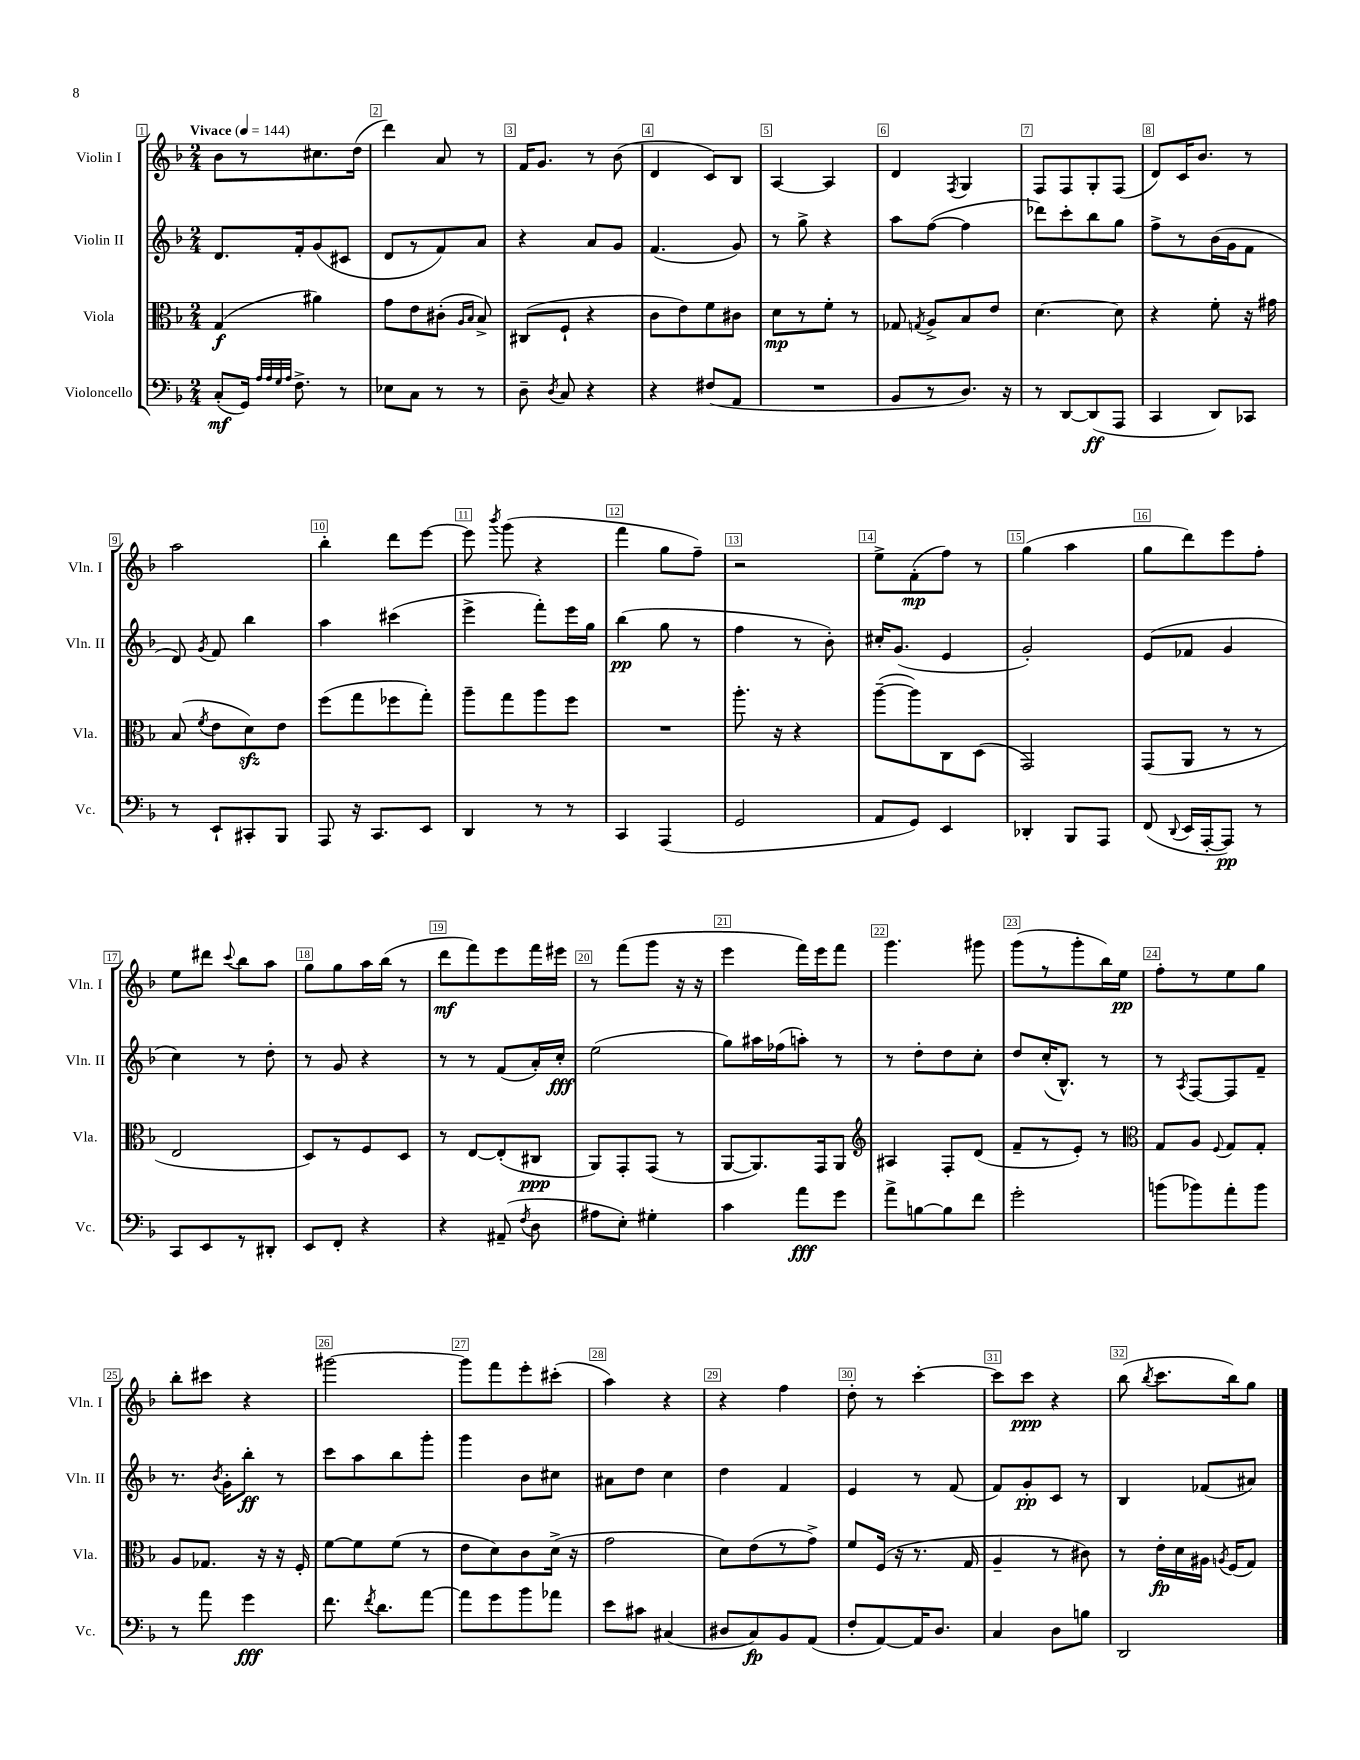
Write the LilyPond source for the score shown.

<<
\new StaffGroup <<
\new Staff = "s0" \with { instrumentName = "Violin I" shortInstrumentName = "Vln. I" } {
    \clef treble \key f \major \numericTimeSignature \time 2/4 \tempo "Vivace" 4 = 144
    \autoBeamOff bes'8[ r8 cis''8. d''16]( |
    d'''4) a'8 r8 |
    f'16[ g'8.] r8 bes'8( |
    d'4 c'8[) bes8] |
    a4~ a4 |
    d'4 \acciaccatura { f8 } g4 |
    f8[ f8 g8-. f8]( |
    d'8[) c'16 bes'8.] r8 |
    a''2 |
    bes''4-. d'''8[ e'''8]~ |
    e'''8 \acciaccatura { bes'''8 } g'''8( r4 |
    f'''4 g''8[ f''8]--) |
    r2 |
    e''8[-> f'8-.\mp( f''8]) r8 |
    g''4( a''4 |
    g''8[ d'''8) e'''8 f''8]-. |
    e''8[ dis'''8] \appoggiatura { c'''8 } bes''8[ a''8] |
    g''8[ g''8 a''16 bes''16]( r8 |
    d'''8[\mf f'''8) e'''8 f'''16 eis'''16] |
    r8 f'''8[( g'''8] r16 r16 |
    e'''4 f'''16[) e'''16 f'''8] |
    g'''4. gis'''8 |
    g'''8[( r8 g'''8-. bes''16) e''16]\pp |
    f''8[-. r8 e''8 g''8] |
    bes''8[-. cis'''8] r4 |
    gis'''2~ |
    gis'''8[ f'''8 e'''8-. cis'''8]-.( |
    a''4) r4 |
    r4 f''4 |
    d''8-. r8 c'''4~-. |
    c'''8[ c'''8]\ppp r4 |
    bes''8( \acciaccatura { bes''8 } c'''8.[ bes''16) g''8] \bar "|." |
}
\new Staff = "s1" \with { instrumentName = "Violin II" shortInstrumentName = "Vln. II" } {
    \clef treble \key f \major \numericTimeSignature \time 2/4
    \autoBeamOff d'8.[ f'16-. g'8( cis'8] |
    d'8[ r8 f'8) a'8] |
    r4 a'8[ g'8] |
    f'4.( g'8) |
    r8 g''8-> r4 |
    a''8[ f''8]~( f''4 |
    des'''8[) c'''8-. bes''8 g''8] |
    f''8[-> r8 bes'16( g'16 f'8] |
    d'8) \acciaccatura { g'8 } f'8 bes''4 |
    a''4 cis'''4( |
    e'''4-> f'''8[-.) e'''16 g''16] |
    bes''4\pp( g''8 r8 |
    f''4 r8 bes'8-.) |
    cis''16[-. g'8.]( e'4 |
    g'2-.) |
    e'8[( fes'8] g'4 |
    c''4) r8 d''8-. |
    r8 g'8 r4 |
    r8 r8 f'8[( a'16-.) c''16]-.\fff |
    e''2( |
    g''8[) ais''16 fes''16( a''8]-.) r8 |
    r8 d''8[-. d''8 c''8]-. |
    d''8[ c''16-.( bes8.]-^) r8 |
    r8 \acciaccatura { a8 } f8[~ f8 f'8]-- |
    r8. \acciaccatura { bes'8 } g'16[-. bes''8]-.\ff r8 |
    c'''8[ a''8 bes''8 g'''8]-. |
    g'''4 bes'8[ cis''8] |
    ais'8[ d''8] c''4 |
    d''4 f'4 |
    e'4 r8 f'8( |
    f'8[) g'8-.\pp c'8] r8 |
    bes4 fes'8[( ais'8]) \bar "|." |
}
\new Staff = "s2" \with { instrumentName = "Viola" shortInstrumentName = "Vla." } {
    \clef alto \key f \major \numericTimeSignature \time 2/4
    \autoBeamOff g4\f( ais'4) |
    g'8[ e'8 cis'8]-.( \grace { a16[ bes16] } bes8->) |
    cis8[( f8]-! r4 |
    c'8[ e'8) f'8 cis'8] |
    d'8[\mp r8 f'8]-. r8 |
    ges8 \acciaccatura { g8 } a8[-> bes8 e'8] |
    d'4.~ d'8 |
    r4 f'8-. r16 gis'16 |
    bes8( \acciaccatura { f'8 } e'8[ d'8\sfz) e'8] |
    f''8[( g''8 fes''8 g''8]-.) |
    a''8[-- g''8 a''8 f''8] |
    R2 |
    a''8.-. r16 r4 |
    a''8[~--( a''8) c8 d8]( |
    g,2) |
    g,8[( a,8] r8 r8 |
    e2 |
    d8[) r8 f8 d8] |
    r8 e8[~ e8-.( cis8]\ppp |
    a,8[) g,8-. g,8]( r8 |
    a,8[~ a,8.) g,16 a,8] |
    \clef treble ais4 f8[-. d'8]( |
    f'8[-- r8 e'8]-.) r8 |
    \clef alto g8[ a8] \appoggiatura { f8 } g8[ g8]-. |
    a8[ ges8.] r16 r16 f16-. |
    f'8[~ f'8 f'8]( r8 |
    e'8[ d'8) c'8 d'16]->( r16 |
    g'2 |
    d'8[) e'8( r8 g'8]->) |
    f'8[ f16]( r16 r8. g16 |
    a4-- r8 cis'8) |
    r8 e'16[-.\fp d'16 ais16] \acciaccatura { a8 } f16[( g8]) \bar "|." |
}
\new Staff = "s3" \with { instrumentName = "Violoncello" shortInstrumentName = "Vc." } {
    \clef bass \key f \major \numericTimeSignature \time 2/4
    \autoBeamOff c8[-.\mf( g,16]) \grace { a32[ a32 g32 a32] } f8.-> r8 |
    ees8[ c8] r8 r8 |
    d8-- \acciaccatura { d8 } c8 r4 |
    r4 fis8[( a,8] |
    R2 |
    bes,8[ r8 d8.]) r16 |
    r8 d,8[~ d,8\ff( a,,8] |
    c,4 d,8[) ces,8] |
    r8 e,8[-! cis,8-. bes,,8] |
    a,,8 r16 c,8.[ e,8] |
    d,4 r8 r8 |
    c,4 a,,4( |
    g,2 |
    a,8[ g,8]) e,4 |
    des,4-. bes,,8[ a,,8] |
    f,8( \appoggiatura { d,8 } e,16[ a,,16~-. a,,8]\pp) r8 |
    c,8[ e,8 r8 dis,8]-. |
    e,8[ f,8]-. r4 |
    r4 ais,8--( \acciaccatura { f8 } d8 |
    ais8[ e8]-.) gis4-. |
    c'4 a'8[\fff g'8] |
    a'8[-> b8~ b8 f'8] |
    g'2-. |
    b'8[( bes'8) a'8-. bes'8] |
    r8 a'8 g'4\fff |
    f'8. \acciaccatura { f'8 } d'8.[ a'8]~ |
    a'8[ g'8 bes'8 aes'8] |
    e'8[ cis'8] cis4( |
    dis8[ c8\fp) bes,8 a,8]( |
    f8[-. a,8~) a,16 d8.] |
    c4 d8[ b8] |
    d,2 \bar "|." |
}
>>
>>
\layout { \context { \Score \override BarNumber.break-visibility = ##(#f #t #t) barNumberVisibility = #all-bar-numbers-visible \override BarNumber.stencil = #(make-stencil-boxer 0.1 0.3 ly:text-interface::print) } }
